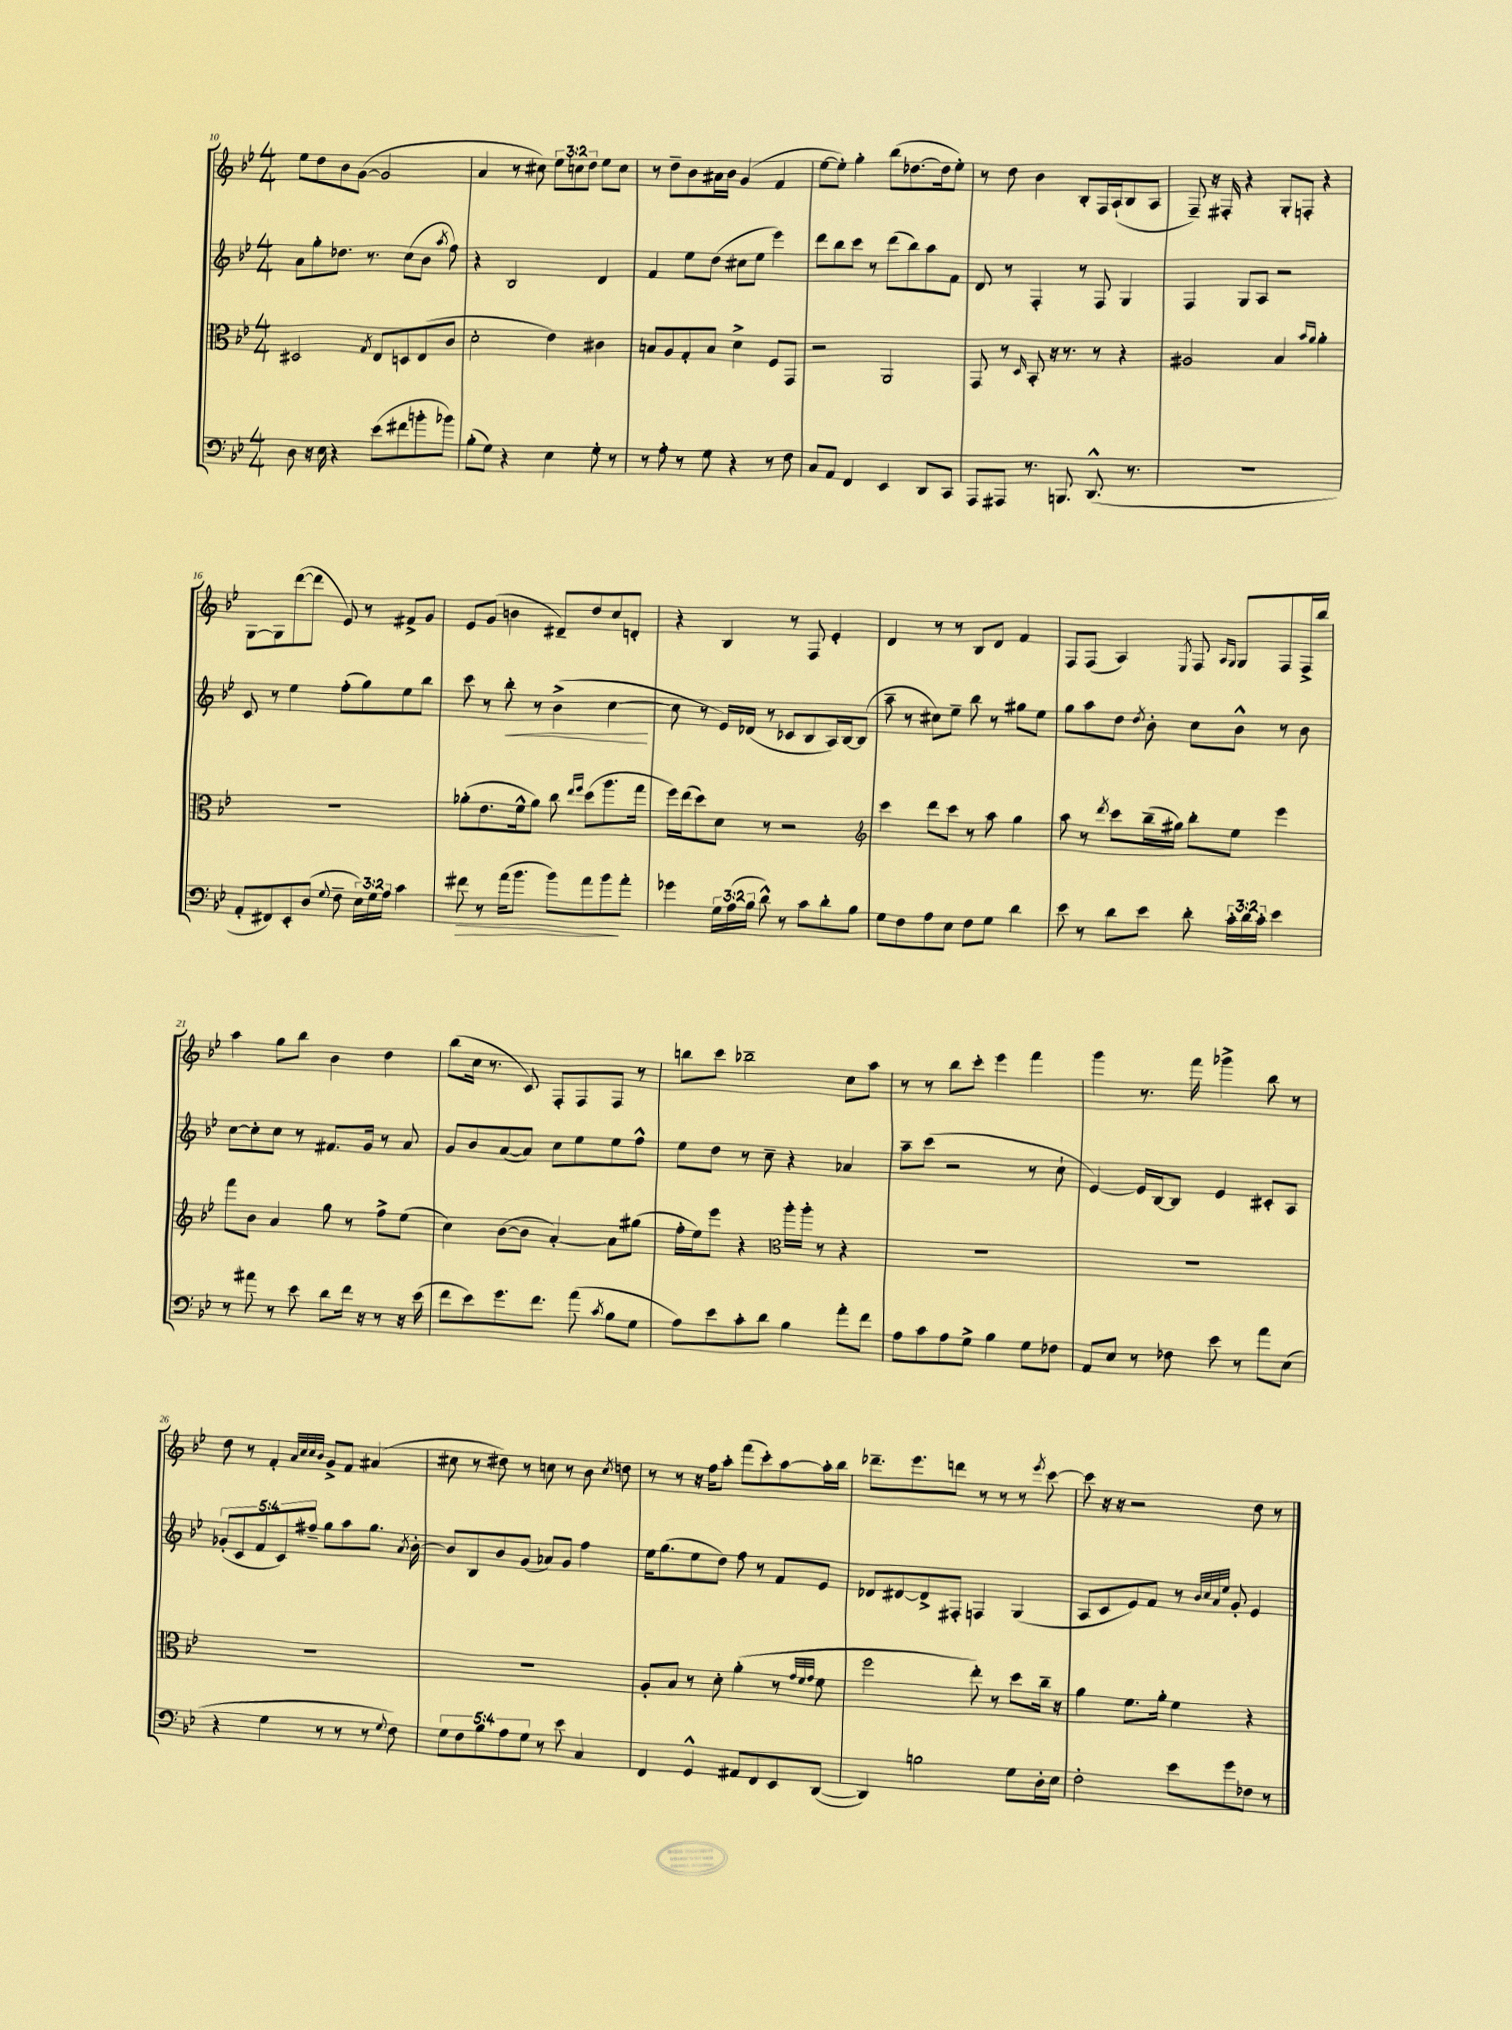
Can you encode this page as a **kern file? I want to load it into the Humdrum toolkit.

**kern	**dynam	**kern	**kern	**dynam	**kern
*part4	*part4	*part3	*part2	*part2	*part1
*staff4	*staff4	*staff3	*staff2	*staff2	*staff1
*clefF4	*	*clefC3	*clefG2	*	*clefG2
*k[b-e-]	*	*k[b-e-]	*k[b-e-]	*	*k[b-e-]
*M4/4	*	*M4/4	*M4/4	*	*M4/4
=10	=10	=10	=10	=10	=10
8D\	.	2D#X/	8a\L	.	8ee-\L
16r	.	.	8gg'\	.	8dd\
16E-\	.	.	.	.	.
4r	.	.	8.dd-X\J	.	8b-\
.	.	.	.	.	([8g\J
.	.	.	8.r	.	.
.	.	8qG/	.	.	.
(8e-\L	.	8E-/L	.	.	2g/]
8f#X\	.	8Dn/	(8cc\L	.	.
8bn'\	.	(8E-/	8b-\J	.	.
.	.	.	8qaa/	.	.
8b-X\J)	.	8c/J	8ff\)	.	.
=11	=11	=11	=11	=11	=11
(8B-'\L	.	2d'\	4r	.	4a/
8G\J)	.	.	.	.	.
4r	.	.	2B-/	.	8r
.	.	.	.	.	8cc#X\)
4E-\	.	4e-\)	.	.	12ee-\L
.	.	.	.	.	12ccn\
.	.	.	.	.	12dd\J
8G'\	.	4c#X\	4d/	.	8ee-\L
8r	.	.	.	.	8cc\J
=12	=12	=12	=12	=12	=12
8r	.	8Bn/L	4f/	.	8r
8A'\	.	8A/	.	.	8dd~\L
8r	.	8G'/	8ee-\L	.	8b-\
8G\	.	8B/J	(8dd\J	.	16a#X\L
.	.	.	.	.	16b-\JJ
4r	.	4d^\	8cc#X\L	.	(4g/
.	.	.	8ee-\J	.	.
8r	.	8F/L	4eee-\)	.	4f/
8F\	.	8GG/J	.	.	.
=13	=13	=13	=13	=13	=13
8C/L	.	2r	8ddd\L	.	[8ee-\L
8AA/J	.	.	8bb-\	.	8ee-'\J])
4FF/	.	.	8ccc\J	.	4gg'\
.	.	.	8r	.	.
4EE-/	.	2AA/	(8ddd\L	.	(8bb-\L
.	.	.	8bb-\)	.	[8.dd-X\
8DD/L	.	.	8aa\	.	.
.	.	.	.	.	16dd-\k]
8CC/J	.	.	8f\J	.	8ee-'\J)
=14	=14	=14	=14	=14	=14
8AAA/L	.	8GG/	8d/	.	8r
8AAA#X/J	.	8r	8r	.	8dd\
.	.	16qqD/	.	.	.
8.r	.	8BB-'/	4F'/	.	4b-\
.	.	16r	.	.	.
8.BBBn/	.	8.r	.	.	.
.	.	.	8r	.	8B-'/L
(8.DD^^/	.	8r	8F/	.	16F/L
.	.	.	.	.	(16A`/J
.	.	4r	4G/	.	8B-/
8.r	.	.	.	.	.
.	.	.	.	.	8A/J
=15	=15	=15	=15	=15	=15
1r	.	2A#X/	4F/	.	8F~/)
.	.	.	.	.	16r
.	.	.	.	.	16F#X'/
.	.	.	8G/L	.	4r
.	.	.	8A/J	.	.
.	.	4B-/	2r	.	8G'/L
.	.	.	.	.	8Fn'/J
.	.	16qqb-/LL	.	.	.
.	.	16qqa/JJ	.	.	.
.	.	4a'\	.	.	4r
!!LO:LB:g=z
=16	=16	=16	=16	=16	=16
8AA'/L	.	1r	8c/	.	[8G\L
8FF#X/)	.	.	8r	.	8G\]
8EE-'/	.	.	4ee-\	.	([8ddd\
(8D/J	.	.	.	.	8ddd\J]
8qqG/	.	.	.	.	.
8F~\	.	.	(8ff'\L	.	8e-/)
24E-\LL)	.	.	8gg\)	.	8r
24G\	.	.	.	.	.
24A\JJ	.	.	.	.	.
4c\	.	.	8ee-\	.	8f#X^/L
.	.	.	8bb-\J	.	8g/J
=17	=17	=17	=17	=17	=17
!	!LO:HP:b	!	!	!	!
8f#X\	>	(8a-X'\L	8ccc\	.	8e-/L
8r	.	8.e-\	8r	.	(8g/J
!	!	!	!	!LO:HP:b	!
(16a\KL	.	.	8bb-'\	<	4bn\
8.b-\J	.	16f^^\k	.	.	.
.	.	8a-\J)	8r	.	.
8b-\L)	.	8cc\	(4b-^\	.	8d#X~/L)
.	.	16qqee-/LL	.	.	.
.	.	16qqff/JJ	.	.	.
8a\	.	(8dd\L	.	.	8dd/
8b-\	.	8.aa\	[4cc\	.	8cc/
8a'\J	]	.	.	.	8dn'/J
.	.	16gg\Jk	.	.	.
.	.	.	.	[	.
=18	=18	=18	=18	=18	=18
4g-X\	.	16ff\LL)	8cc\]	.	4r
.	.	(16ee-\J	.	.	.
.	.	8dd\)	8r	.	.
24G\LL	.	8d\J	16e-/LL)	.	4B-/
(24A\	.	.	.	.	.
.	.	.	(16d-X/JJ	.	.
24B-\JJ	.	.	.	.	.
8d^^\)	.	8r	8r	.	.
8r	.	2r	8c-X/L	.	8r
8c\L	.	.	8B-/	.	8F/
8d'\	.	.	16A/L)	.	4e-'/
.	.	.	[16B-/J	.	.
8B-\J	.	.	(8B-/J]	.	.
=19	=19	=19	=19	=19	=19
*	*	*clefG2	*	*	*
8G\L	.	4ccc\	8aa~\	.	4d/
8F\	.	.	8r	.	.
8A\	.	8ddd\L	8cc#X\L)	.	8r
8E-\J	.	8ccc\J	8ee-~\J	.	8r
8F\L	.	8r	8bb-\	.	8B-/L
8G\J	.	8aa\	8r	.	8d/J
4d\	.	4gg\	8gg#X\L	.	4f/
.	.	.	8ee-\J	.	.
=20	=20	=20	=20	=20	=20
8e-\	.	8aa\	8gg\L	.	8F/L
8r	.	8r	8aa\	.	(8F/J
.	.	8qddd/	.	.	.
8d\L	.	8ccc\L	8dd\J	.	4A/)
.	.	.	8qdd/	.	.
8e-\J	.	(16bb-~\L	8b-'\	.	.
.	.	16gg#X\JJ)	.	.	.
.	.	.	.	.	8qE-/
8d'\	.	8bb-'\L	8cc\L	.	8F/
.	.	.	.	.	16qqA/LL
.	.	.	.	.	16qqG/JJ
24c'\LL	.	8ee-\J	8b-^^\J	.	8G/L
24d\	.	.	.	.	.
24c'\JJ	.	.	.	.	.
4e-\	.	4eee-\	8r	.	8F/
.	.	.	8b-\	.	16F^/L
.	.	.	.	.	16bb-/JJ
!!LO:LB:g=z
=21	=21	=21	=21	=21	=21
8r	.	8fff\L	[8cc\L	.	4aa\
8a#X\	.	8b-\J	8cc'\]	.	.
8r	.	4a/	8cc\J	.	8gg\L
8e-\	.	.	8r	.	8bb-\J
8d\L	.	8gg\	8.f#X/L	.	4b-\
16f\Jk	.	8r	.	.	.
16r	.	.	16g/Jk	.	.
8r	.	8ff^\L	8r	.	4dd\
16r	.	(8ee-\J	8a/	.	.
(16e-\	.	.	.	.	.
=22	=22	=22	=22	=22	=22
8f\L	.	4cc\)	8g/L	.	(8bb-\L
8e-\)	.	.	8b-/	.	16cc\Jk
.	.	.	.	.	8.r
8.g\	.	([8b-\L	([8a/	.	.
.	.	8b-\J]	8a/J])	.	8c/)
8.f\J	.	.	.	.	.
.	.	[4a'/)	8cc\L	.	8F'/L
(8a\	.	.	8ee-\	.	8F/
8qc/	.	.	.	.	.
8B-\L	.	8a\L]	8ee-\	.	8F/J
8G\J	.	(8gg#X\J	8ff^^\J	.	8r
=23	=23	=23	=23	=23	=23
8A\L)	.	16ff'\LL	8ee-\L	.	8bbn\L
.	.	16ee-\J)	.	.	.
8e-\	.	8eee-\J	8dd\J	.	8ccc\J
8c'\	.	4r	8r	.	2bb-X~\
8d\J	.	.	8cc~\	.	.
*	*	*clefC3	*	*	*
4B-\	.	16aa'\LL	4r	.	.
.	.	16aa'\JJ	.	.	.
.	.	8r	.	.	.
8a'\L	.	4r	4a-X/	.	8cc\L
8f\J	.	.	.	.	8aa\J
=24	=24	=24	=24	=24	=24
8A\L	.	1r	8aa~\L	.	8r
8c\	.	.	(8ccc\J	.	8r
8A\	.	.	2r	.	8bb-\L
8G^\J	.	.	.	.	8ccc'\J
4B-\	.	.	.	.	4eee-\
8G\L	.	.	8r	.	4fff\
8F-X\J	.	.	8cc`\	.	.
=25	=25	=25	=25	=25	=25
8AA/L	.	1r	[4e-/)	.	4ggg\
8E-/J	.	.	.	.	.
8r	.	.	16e-/LL]	.	8.r
.	.	.	[16B-/J	.	.
8F-X\	.	.	8B-/J]	.	.
.	.	.	.	.	16fff\
8e-\	.	.	4e-/	.	4ggg-X^\
8r	.	.	.	.	.
8a\L	.	.	8c#X'/L	.	8bb-\
(8E-\J	.	.	8A/J	.	8r
!!LO:LB:g=z
=26	=26	=26	=26	=26	=26
4r	.	1r	(10g-X'/L	.	8dd\
.	.	.	10c/	.	.
.	.	.	.	.	8r
.	.	.	10f/	.	.
4G\	.	.	.	.	4f'/
.	.	.	10c/)	.	.
.	.	.	10ff#X~/J	.	.
.	.	.	.	.	32qqa/LLL
.	.	.	.	.	32qqcc/
.	.	.	.	.	32qqcc/
.	.	.	.	.	32qqb-/JJJ
8r	.	.	8gg\L	.	8g^/L
8r	.	.	8aa\	.	8f/J
8r	.	.	8.gg\J	.	(4a#X/
8qqG/	.	.	.	.	.
8F\)	.	.	.	.	.
.	.	.	8qa/	.	.
.	.	.	[16b-'\	.	.
=27	=27	=27	=27	=27	=27
10G\L	.	1r	8b-/L]	.	8cc#X\
10F\	.	.	.	.	.
.	.	.	8B-/	.	8r
10B-\	.	.	.	.	.
.	.	.	8b-/	.	8dd#X\)
10A\	.	.	.	.	.
.	.	.	(8g/J	.	8r
10G\J	.	.	.	.	.
8r	.	.	8a-X/L)	.	8ccn\
8e-\	.	.	8g/J	.	8r
4C/	.	.	4ff\	.	8b-\
.	.	.	.	.	8qcc/
.	.	.	.	.	8ddn\
=28	=28	=28	=28	=28	=28
4FF/	.	8A'/L	16ee-\KL	.	8r
.	.	.	(8.gg\	.	.
.	.	8B-/J	.	.	8r
4GG^^/	.	8r	8ee-\	.	16r
.	.	.	.	.	16ff\KL
.	.	8d'\	8dd\J)	.	8aa'\J
8AA#X/L	.	(4a'\	8ff\	.	(8fff\L
8FF/	.	.	8r	.	8ccc'\)
8EE-/	.	8r	8f/L	.	[8aa\
.	.	32qqg/LLL	.	.	.
.	.	32qqf/	.	.	.
.	.	32qqg/JJJ	.	.	.
([8DD/J	.	8f\	8e-/J	.	16aa'\L]
.	.	.	.	.	16bb-\JJ
=29	=29	=29	=29	=29	=29
4DD/])	.	2ff\	8d-X/L	.	8.ddd-X~\L
.	.	.	[8d#X/	.	.
.	.	.	.	.	8.eee-\
2Bn\	.	.	8d#^/]	.	.
.	.	.	8F#X'/J	.	8dddn\J
.	.	8ee-'\)	4Fn/	.	8r
.	.	8r	.	.	8r
8G\L	.	8dd\L	(4G/	.	8r
.	.	.	.	.	8qeee-/
16D'\L	.	16cc~\Jk	.	.	[8ccc\
16E-\JJ	.	16r	.	.	.
=30	=30	=30	=30	=30	=30
2F'\	.	4a\	8A/L	.	8ccc\]
.	.	.	8c/	.	16r
.	.	.	.	.	16r
.	.	8.f\L	8e-/)	.	2r
.	.	.	8f/J	.	.
.	.	16a'\Jk	.	.	.
8e-\L	.	4f\	8r	.	.
.	.	.	32qqb-/LLL	.	.
.	.	.	32qqcc/	.	.
.	.	.	32qqa/	.	.
.	.	.	32qqee-/JJJ	.	.
8g\	.	.	8g'/	.	.
8F-X\J	.	4r	4e-/	.	8dd\
8r	.	.	.	.	8r
==	==	==	==	==	==
*-	*-	*-	*-	*-	*-
